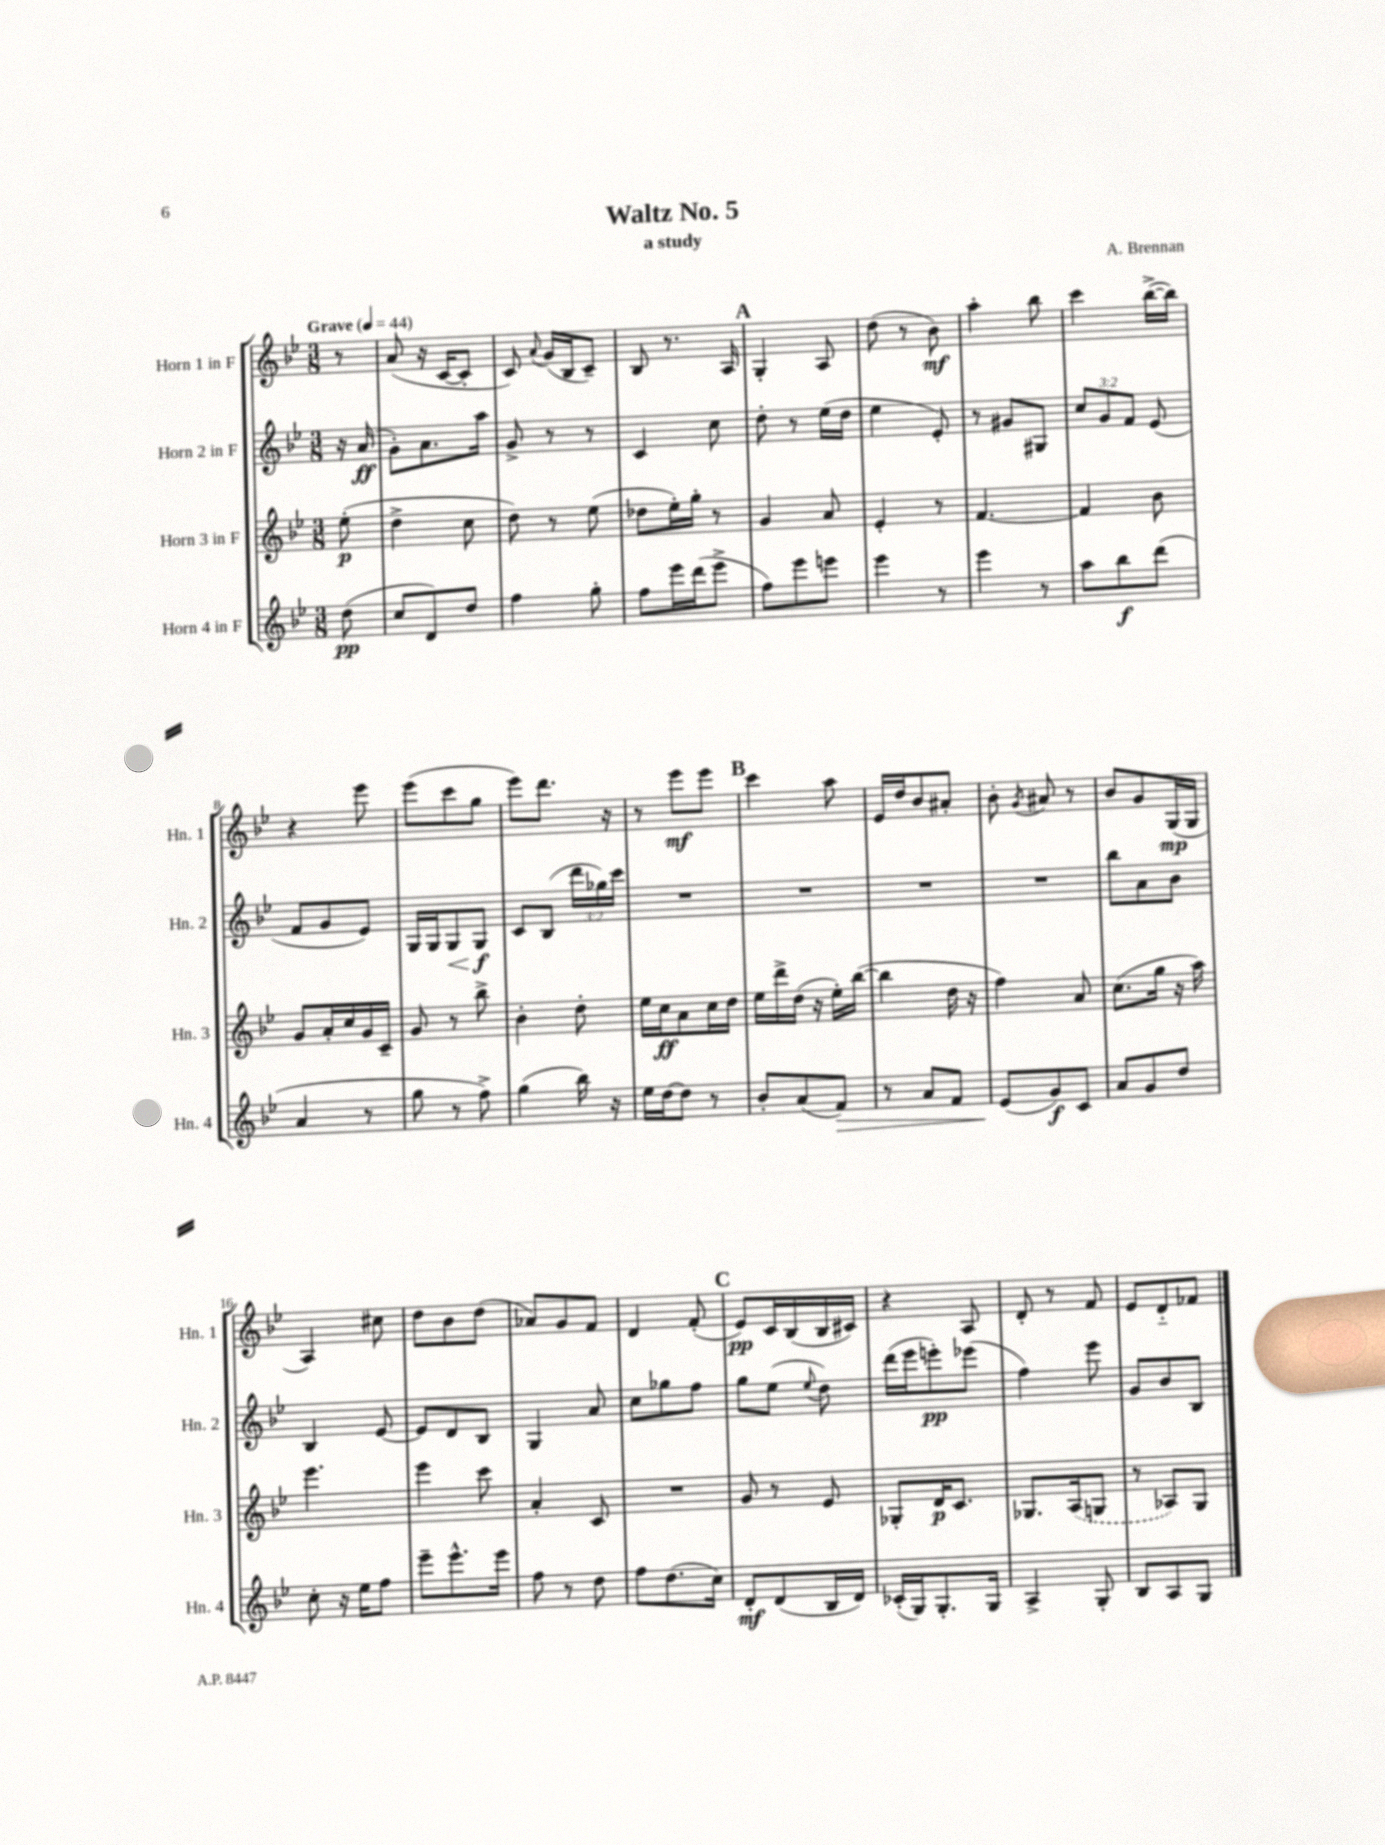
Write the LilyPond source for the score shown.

\header { title = "Waltz No. 5" composer = "A. Brennan" subtitle = "a study" }
<<
\new StaffGroup <<
\new Staff = "s0" \with { instrumentName = "Horn 1 in F" shortInstrumentName = "Hn. 1" } {
    \clef treble \key bes \major \numericTimeSignature \time 3/8 \partial 8 \tempo "Grave" 4 = 44
    \autoBeamOff r8 |
    a'8( r16 c'16[~ c'8]-. |
    c'8) \appoggiatura { a'8 } g'16[( bes16 c'8]--) |
    bes8 r8. a16 |
    \mark \markup { \bold "A" } g4-. a8 |
    d''8( r8 bes'8\mf) |
    a''4-. bes''8 |
    c'''4 bes''16[~->( bes''16]) |
    r4 ees'''8 |
    ees'''8[( c'''8 g''8] |
    ees'''8[) d'''8.] r16 |
    r8 ees'''8[\mf ees'''8] |
    \mark \markup { \bold "B" } c'''4 a''8 |
    ees'16[ d''16 bes'8 ais'8]-. |
    bes'8-. \acciaccatura { g'8 } ais'8 r8 |
    bes'8[ g'8 g16\mp( g16] |
    a4) cis''8 |
    d''8[ bes'8 d''8]( |
    aes'8[) g'8 f'8] |
    d'4 f'8-.( |
    \mark \markup { \bold "C" } ees'8[\pp) c'16 bes16( bes16 cis'16]) |
    r4 a8 |
    d'8-. r8 f'8 |
    ees'8[ d'8-_ fes'8] \bar "|." |
}
\new Staff = "s1" \with { instrumentName = "Horn 2 in F" shortInstrumentName = "Hn. 2" } {
    \clef treble \key bes \major \numericTimeSignature \time 3/8 \override Staff.TupletNumber.text = #tuplet-number::calc-fraction-text \partial 8
    \autoBeamOff r16 a'16\ff( |
    g'8[-.) a'8. a''16] |
    g'8-> r8 r8 |
    c'4 c''8 |
    \mark \markup { \bold "A" } d''8-. r8 ees''16[( d''16] |
    ees''4 ees'8-.) |
    r8 gis'8[ gis8] |
    \tuplet 3/2 { c''8[ g'8 f'8] } ees'8( |
    f'8[ g'8 ees'8]) |
    g16[ g16 g8\< g8]\f\! |
    c'8[ bes8]( \tuplet 3/2 { d'''16[ ges''16) c'''16] } |
    R4. |
    \mark \markup { \bold "B" } R4. |
    R4. |
    R4. |
    bes''8[ a'8 bes'8] |
    bes4 ees'8~ |
    ees'8[ d'8 bes8] |
    g4 a'8 |
    c''8[ ges''8 f''8] |
    \mark \markup { \bold "C" } g''8[ ees''8]( \appoggiatura { ees''8 } d''8) |
    d'''16[( ees'''16 e'''8-.\pp) ees'''8]( |
    f''4) ees'''8 |
    g'8[ bes'8 bes8] \bar "|." |
}
\new Staff = "s2" \with { instrumentName = "Horn 3 in F" shortInstrumentName = "Hn. 3" } {
    \clef treble \key bes \major \numericTimeSignature \time 3/8 \partial 8
    \autoBeamOff ees''8-.\p( |
    d''4-> c''8 |
    d''8) r8 ees''8( |
    des''8[ ees''16-.) g''16]-. r8 |
    \mark \markup { \bold "A" } g'4 a'8 |
    ees'4-. r8 |
    f'4.~ |
    f'4 bes'8 |
    g'8[ a'16-. c''16 g'16 c'16]-- |
    g'8 r8 bes''8-> |
    bes'4-. d''8-. |
    ees''16[ c''16\ff a'8 c''16 d''16] |
    \mark \markup { \bold "B" } ees''16[ d'''16-> d''16]( r16 ees''16[-.) bes''16]~( |
    bes''4 d''16 r16 |
    f''4) a'8 |
    c''8.[( g''16] r16 a''16) |
    ees'''4. |
    ees'''4 c'''8 |
    a'4-. c'8 |
    R4. |
    \mark \markup { \bold "C" } g'8 r8 ees'8 |
    ges8[-. d'16\p c'8.] |
    ges8.[ \once \slurDashed a16( g8] |
    r8 aes8[) g8] \bar "|." |
}
\new Staff = "s3" \with { instrumentName = "Horn 4 in F" shortInstrumentName = "Hn. 4" } {
    \clef treble \key bes \major \numericTimeSignature \time 3/8 \partial 8
    \autoBeamOff d''8\pp( |
    c''8[ d'8) d''8] |
    f''4 g''8-. |
    f''8[ ees'''16 d'''16( ees'''8]-> |
    \mark \markup { \bold "A" } f''8[) ees'''8 e'''8] |
    ees'''4 r8 |
    ees'''4 r8 |
    a''8[ bes''8\f d'''8]( |
    a'4 r8 |
    g''8 r8 f''8->) |
    g''4( bes''16) r16 |
    ees''16[ d''16~ d''8] r8 |
    \mark \markup { \bold "B" } bes'8[-. a'8( f'8]\>) |
    r8 a'8[ f'8] |
    ees'8[\!( g'8\f) c'8] |
    a'8[ g'8 d''8] |
    c''8-. r16 ees''16[ f''8] |
    ees'''8[-- ees'''8.-^ ees'''16] |
    f''8 r8 d''8 |
    f''8[ d''8.( c''16]) |
    \mark \markup { \bold "C" } d'8[-.\mf d'8( bes16 d'16]) |
    ces'16[-.( g16) g8.-. g16] |
    a4-> g8-. |
    bes8[ a8 g8] \bar "|." |
}
>>
>>
